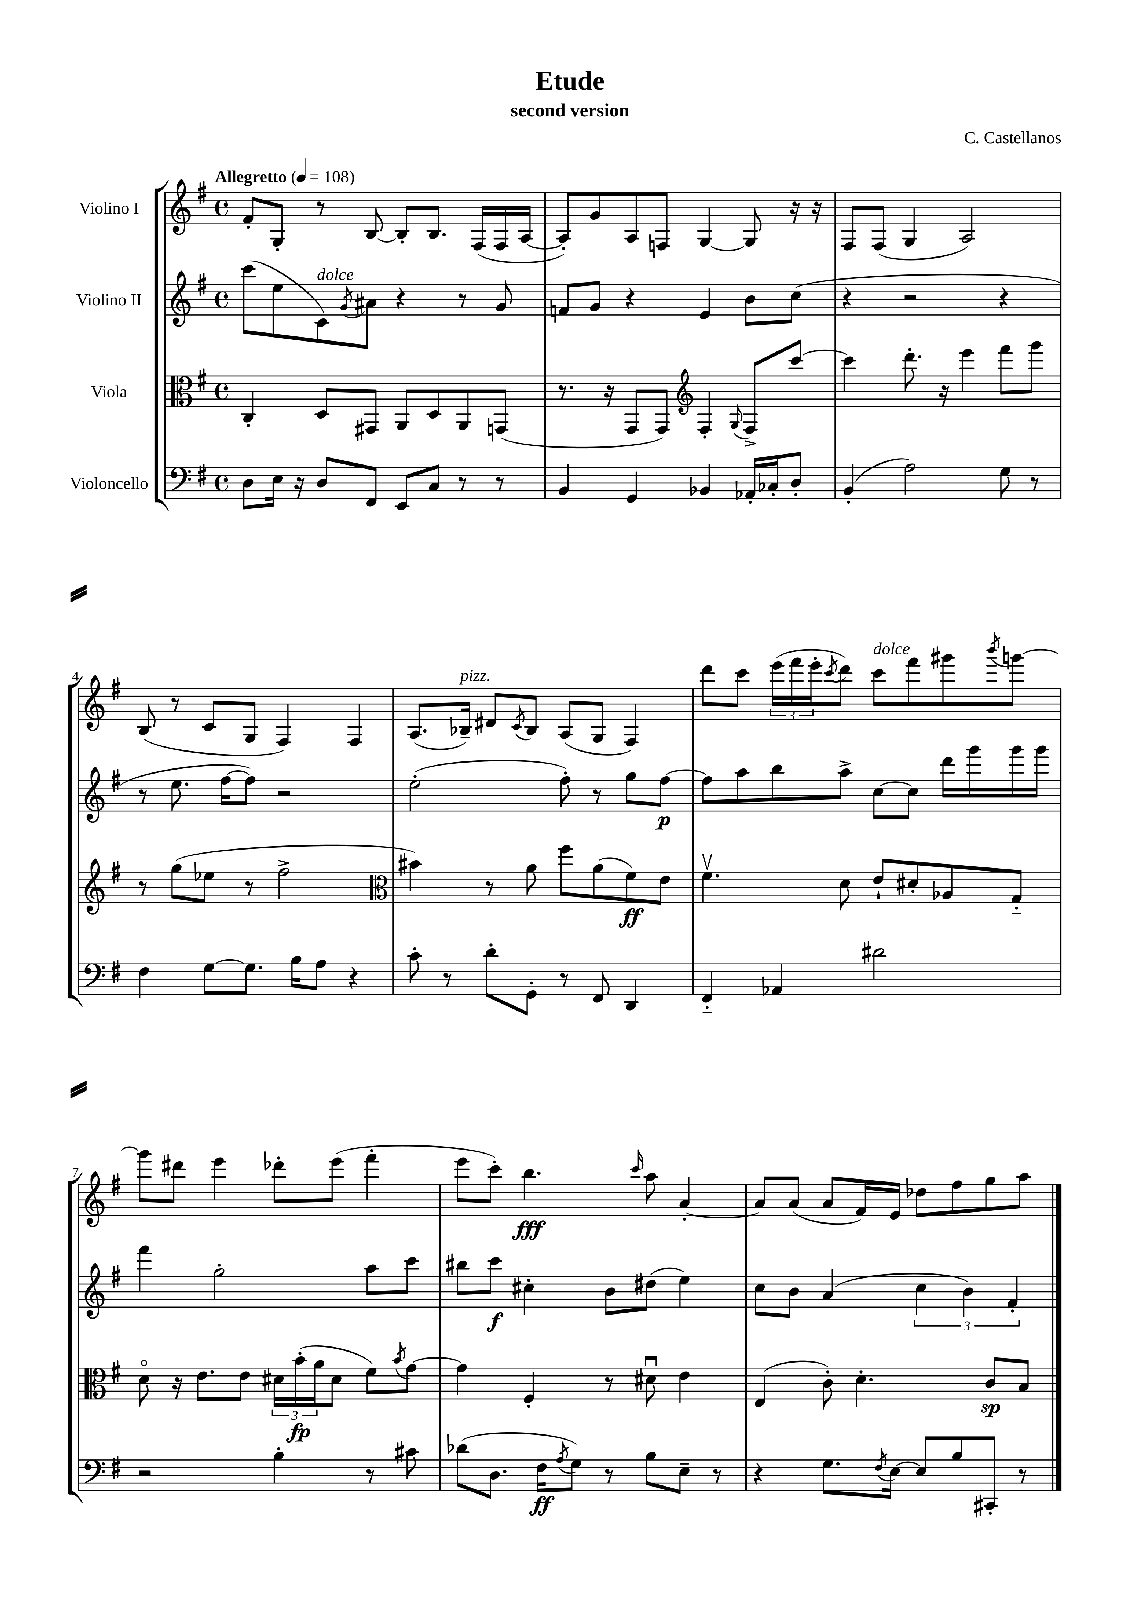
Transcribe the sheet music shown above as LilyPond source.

\header { title = "Etude" composer = "C. Castellanos" subtitle = "second version" }
<<
\new StaffGroup <<
\new Staff = "s0" \with { instrumentName = "Violino I" } {
    \clef treble \key g \major \defaultTimeSignature \time 4/4 \tempo "Allegretto" 4 = 108
    fis'8-. g8-. r8 b8~ b8-. b8. fis16( fis16 a16~ |
    a8-.) g'8 a8 f8 g4~ g8 r16 r16 |
    fis8 fis8( g4 a2) |
    b8( r8 c'8 g8 fis4) fis4 |
    a8.( bes16--^\markup { \italic "pizz." }) dis'8 \acciaccatura { c'8 } bes8 a8( g8 fis4) |
    d'''8 c'''8 \tuplet 3/2 { e'''16( fis'''16 e'''16-. } \acciaccatura { c'''8 } d'''8) c'''8^\markup { \italic "dolce" } fis'''8 gis'''8 \acciaccatura { b'''8 } g'''8~ |
    g'''8 dis'''8 e'''4 des'''8-. e'''8( fis'''4-. |
    e'''8 c'''8-.) b''4.\fff \grace { c'''16 } a''8 a'4~-. |
    a'8 a'8( a'8 fis'16) e'16 des''8 fis''8 g''8 a''8 \bar "|." |
}
\new Staff = "s1" \with { instrumentName = "Violino II" } {
    \clef treble \key g \major \defaultTimeSignature \time 4/4
    c'''8( e''8 c'8^\markup { \italic "dolce" }) \acciaccatura { g'8 } ais'8 r4 r8 g'8 |
    f'8 g'8 r4 e'4 b'8 c''8( |
    r4 r2 r4 |
    r8 e''8. fis''16~ fis''8) r2 |
    e''2-.( fis''8-.) r8 g''8 fis''8~\p |
    fis''8 a''8 b''8 a''8-> c''8~ c''8 d'''16 g'''16 g'''16 g'''16 |
    fis'''4 g''2-. a''8 c'''8 |
    bis''8 c'''8\f cis''4-. b'8 dis''8( e''4) |
    c''8 b'8 a'4( \tuplet 3/2 { c''4 b'4) fis'4-. } \bar "|." |
}
\new Staff = "s2" \with { instrumentName = "Viola" } {
    \clef alto \key g \major \defaultTimeSignature \time 4/4
    c4-. d8 gis,8 a,8 d8 a,8 g,8( |
    r8. r16 g,8 g,8) \clef treble fis4-. \appoggiatura { g8 } fis8-> c'''8~ |
    c'''4 d'''8.-. r16 e'''4 fis'''8 g'''8 |
    r8 g''8( ees''8 r8 fis''2-> |
    \clef alto bis'4) r8 a'8 fis''8 a'8( fis'8\ff) e'8 |
    fis'4.\upbow d'8 e'8-! dis'8-. aes8 g8-_ |
    d'8\flageolet r16 e'8. e'8 \tuplet 3/2 { dis'16 b'16-.\fp( a'16 } dis'8 fis'8) \acciaccatura { b'8 } g'8~ |
    g'4 fis4-. r8 dis'8\downbow e'4 |
    e4( c'8-.) d'4.-. c'8\sp b8 \bar "|." |
}
\new Staff = "s3" \with { instrumentName = "Violoncello" } {
    \clef bass \key g \major \defaultTimeSignature \time 4/4
    d8 e16 r16 d8 fis,8 e,8 c8 r8 r8 |
    b,4 g,4 bes,4 aes,16-. ces16-. d8-. |
    b,4-.( a2) g8 r8 |
    fis4 g8~ g8. b16 a8 r4 |
    c'8-. r8 d'8-. g,8-. r8 fis,8 d,4 |
    fis,4-_ aes,4 dis'2 |
    r2 b4-. r8 cis'8 |
    des'8( d8. fis16\ff \acciaccatura { a8 } g8) r8 b8 e8-- r8 |
    r4 g8. \acciaccatura { fis8 } e16~ e8 b8 cis,8-. r8 \bar "|." |
}
>>
>>
